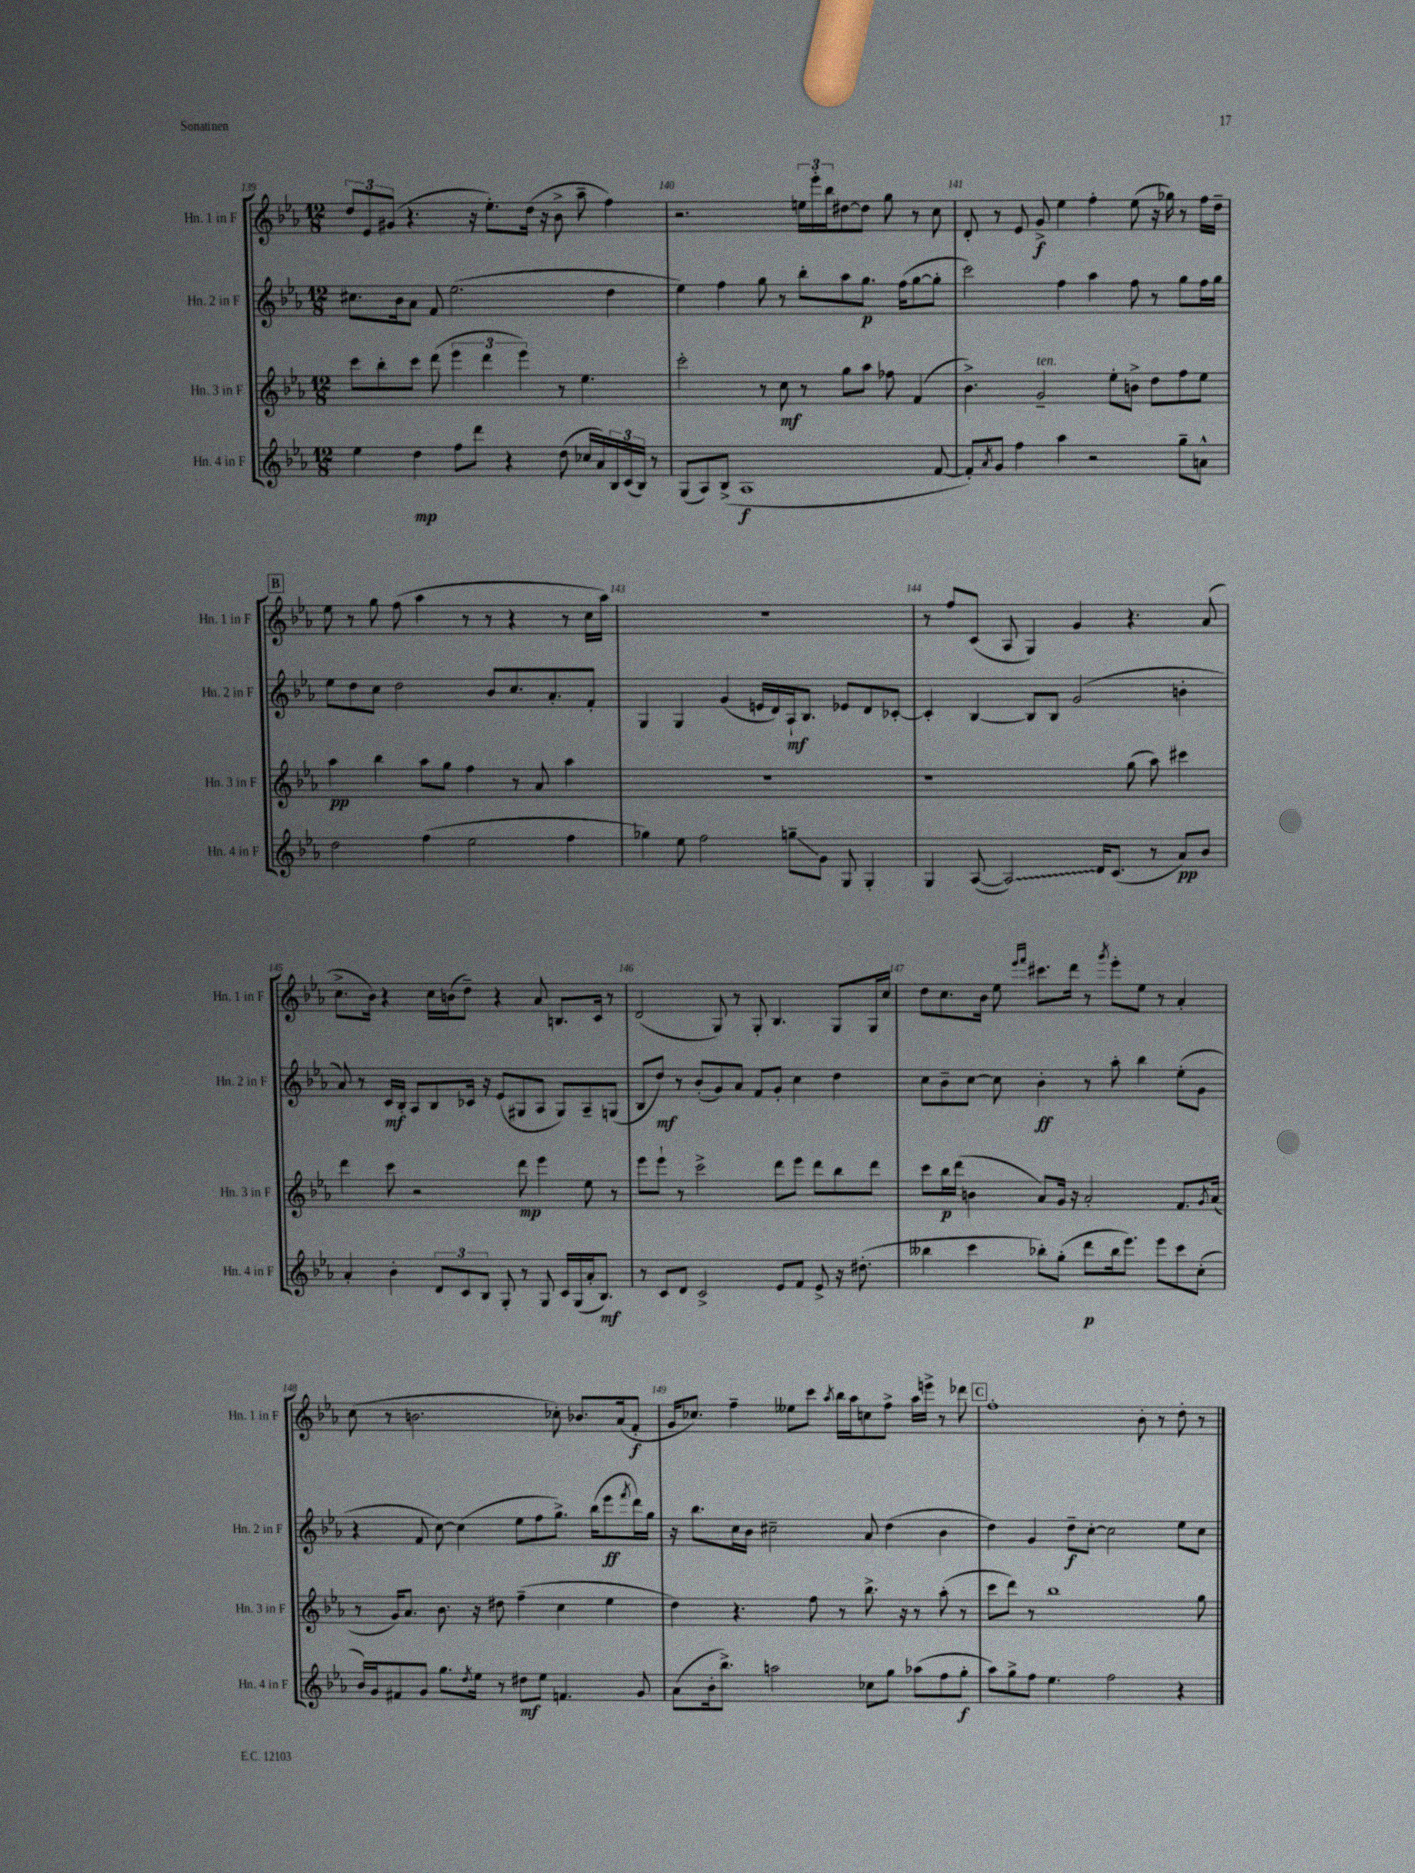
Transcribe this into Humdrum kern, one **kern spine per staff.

**kern	**kern	**kern	**kern
*staff4	*staff3	*staff2	*staff1
*clefG2	*clefG2	*clefG2	*clefG2
*k[b-e-a-]	*k[b-e-a-]	*k[b-e-a-]	*k[b-e-a-]
*M12/8	*M12/8	*M12/8	*M12/8
4ee-\	8ccc\L	8.cc#\L	12dd/L
.	.	.	12e-/
.	8bb-'\	.	.
.	.	.	(12g#/J
.	.	16b-\k	.
4dd\	8ccc\J	8a-\J	4.r
.	(8ddd\	8f/	.
8ff\L	6eee-\	(2.ee-\	.
8ddd\J	.	.	16r
.	6ddd\	.	.
.	.	.	8.ee-'\L)
4r	.	.	.
.	6eee-\)	.	.
.	.	.	(16dd\Jk
.	.	.	16r
(8dd\	8r	.	8b-^\
16cc-/LL	4.ee-\	.	8aa-~\
16a-/)	.	.	.
24B-/	.	4dd\	4ff\)
(24c/	.	.	.
24B-/JJ)	.	.	.
8r	.	.	.
=	=	=	=
(8G/L	2ccc'\	4ee-\)	2.r
8A-/)	.	.	.
(8B-^/J	.	4ff\	.
1A-	.	.	.
.	8r	8gg\	.
.	8cc\	8r	.
.	8r	8bb-'\L	24ee\LL
.	.	.	24eee-'\
.	.	.	24bb-\J
.	8gg\L	8aa-\	[8dd#\
.	8aa-\J	8.gg\J	8dd#\]J
.	8ff-\	.	8gg\
.	.	(16ff\LK	.
.	(4f/	[8gg\	8r
[8f/	.	8gg'\]J	8cc\
=	=	=	=
8f'/]L)	4.b-^\)	2ccc\)	8d'/
8qa-/	.	.	.
8g/J	.	.	8r
4ff\	.	.	8e-/
.	2g~/	.	8g^/
4aa-\	.	4ff\	4ee-\
2r	.	4aa-\	4ff'\
.	8ee-'\L	.	.
.	8b^\J	8ff\	(8ee-\
.	8dd\L	8r	16r
.	.	.	16gg-\)
8gg~\L	8ff\	8gg\L	8r
8a^^\J	8ee-\J	16ff\L	16ff\LL
.	.	16gg\JJ	16dd~\JJ
=	=	=	=
2dd\	4aa-\	8ee-\L	8ee-\
.	.	8dd\	8r
.	4bb-\	8cc\J	8gg\
.	.	2dd\	(8ff\
(4ff\	8aa-\L	.	4aa-\
.	8gg\J	.	.
2ee-\	4ff\	.	8r
.	.	8b-/L	8r
.	8r	8.cc/	4r
.	8a-/	.	.
.	.	8.a-'/	.
4ff\	4aa-\	.	8r
.	.	8f'/J	16cc\LL
.	.	.	16aa-\JJ)
=	=	=	=
4gg-\)	1.r	4G/	1.r
8ee-\	.	4G/	.
2ff\	.	.	.
.	.	(4g/	.
.	.	16e/LL	.
.	.	16d/)	.
8gg~\L	.	16A-`/J	.
.	.	8.B-/J	.
8g\J	.	.	.
8G/	.	8e-/L	.
4G'/	.	8d/	.
.	.	[8c-'/J	.
=	=	=	=
4G/	1r	4c-'/]	8r
.	.	.	8ff/L
([8A-/	.	[4B-/	(8c/J
2A-/])	.	.	8A-/
.	.	8B-/]L	4G/)
.	.	8B-/J	.
.	.	(2g/	4g/
16d/LK	.	.	.
(8.c/J	.	.	.
.	(8gg\	.	4.r
8r	8aa-\)	.	.
8a-/L)	4ccc#\	4b'\	.
8b-/J	.	.	(8a-/
=	=	=	=
4a-'/	4ddd\	8a-/)	8.cc^\L
.	.	8r	.
.	.	.	16b-\Jk)
4b-'\	8ccc\	16c/LL	4r
.	.	16B-'/JJ	.
.	2r	8A-/L	.
12d/L	.	8B-/	16cc\LL
.	.	.	(16b\J
12c/	.	.	.
.	.	16c-/Jk	8dd~\J)
12B-/J	.	.	.
.	.	16r	.
8G'/	.	(8e-/L	4r
8r	8ddd\	8G#/	.
8G/	4eee-\	8A-/J	8a-/
16c/LL	.	8G#/L)	8.B/L
(16G/	.	.	.
16a-'/J	8ee-\	8A-~/	.
8.B-/J)	.	.	16c/Jk
.	8r	(8G/J	8r
=	=	=	=
8r	8eee-\L	8B-/L	(2d/
8c/L	8eee-`\J	8dd/J)	.
8d/J	8r	8r	.
2c^/	2ccc^\	(8b-'/L	.
.	.	8g/)	8G/)
.	.	8a-/J	8r
.	.	8f/L	8G'/
8e-/L	8ddd\L	8g'/J	4.B-/
8f/J	8eee-\J	4cc\	.
8e-^/	8ddd\L	.	.
16r	8bb-\	4dd\	8G/L
(8.dd#'\	.	.	.
.	8ddd\J	.	16G/L
.	.	.	16cc/JJ
=	=	=	=
4bb--\	8ccc\L	8cc\L	8dd\L
.	16bb-\L	8b-~\	8.cc\
.	(16ddd\JJ	.	.
4ccc\	4b\	[8cc\J	.
.	.	.	16b-\Jk
.	.	8cc\]	8ee-\
.	.	.	16qqeee-/LL
.	.	.	16qqfff/JJ
8bb-'\L)	8a-/L)	4b-'\	8.ccc#\L
(8gg'\J	16g/Jk	.	.
.	16r	.	16ddd\Jk
8ddd\L	2a-'/	8r	8r
.	.	.	8qggg/
16bb-\k	.	8aa-'\	8eee-'\L
8.eee-\J)	.	.	.
.	.	4bb-\	8ee-\J
8eee-\L	.	.	8r
8ccc\	8.f/L	(8ee-'\L	4a-'/
(8cc'\J	.	8g\J	.
.	8qg/	.	.
.	(16a-/Jk	.	.
=	=	=	=
16b-/LL)	8r	4r	(8cc\
16g/J	.	.	.
8f#/	16g/LK)	.	8r
.	8.a-/J	.	.
8g/J	.	8f/	2.b\
8.gg\L	8.b-\	[8cc\)	.
.	.	(4cc\]	.
8qdd/	.	.	.
16ee-\Jk	16r	.	.
8r	8dd#\	.	.
8dd#\L	(4ff~\	8ee-\L	.
8ee-\J	.	8ff\	.
4.f/	4cc\	8.gg^\J)	8cc-'\)
.	.	.	8.b-/L
.	.	(16bb-\LK	.
.	4ee-\	8eee-\	.
.	.	.	(16a-/k
.	.	8qfff/	.
8g/	.	16ddd\L)	8f'/J
.	.	16gg\JJ	.
=	=	=	=
(8a-\L	4dd\)	16r	16g/LK
.	.	8.bb-\L	8.cc-/J)
16b-'\k	.	.	.
8.bb-^\J)	.	.	.
.	4.r	16cc\L	4ff~\
.	.	16b-\JJ	.
2aa\	.	2cc#~\	.
.	.	.	8ee--\L
.	8ff\	.	8ccc\J
.	.	.	8qaa-/
.	8r	.	16bb-\LL
.	.	.	16aa-\J
8cc-\L	8.bb-^\	8a-/	8cc\
8gg\J	.	(4dd\	8ff^\J
.	16r	.	.
(8aa-\L	8r	.	16aa-\LL
.	.	.	16eee^\JJ
8ff\	(8aa-'\	4b-\	8r
8gg'\J	8r	.	8ddd-\
=	=	=	=
8aa-\L)	8ccc\L	4dd\)	1ff'
8gg^\	8ddd\J)	.	.
8ff\J	8r	4g/	.
4.ee-\	1bb-	.	.
.	.	8dd~\L	.
.	.	[8cc'\J	.
2ff\	.	2cc\]	.
.	.	.	8b-'\
.	.	.	8r
4r	.	8ee-\L	8dd'\
.	8gg\	8cc\J	8r
==	==	==	==
*-	*-	*-	*-
